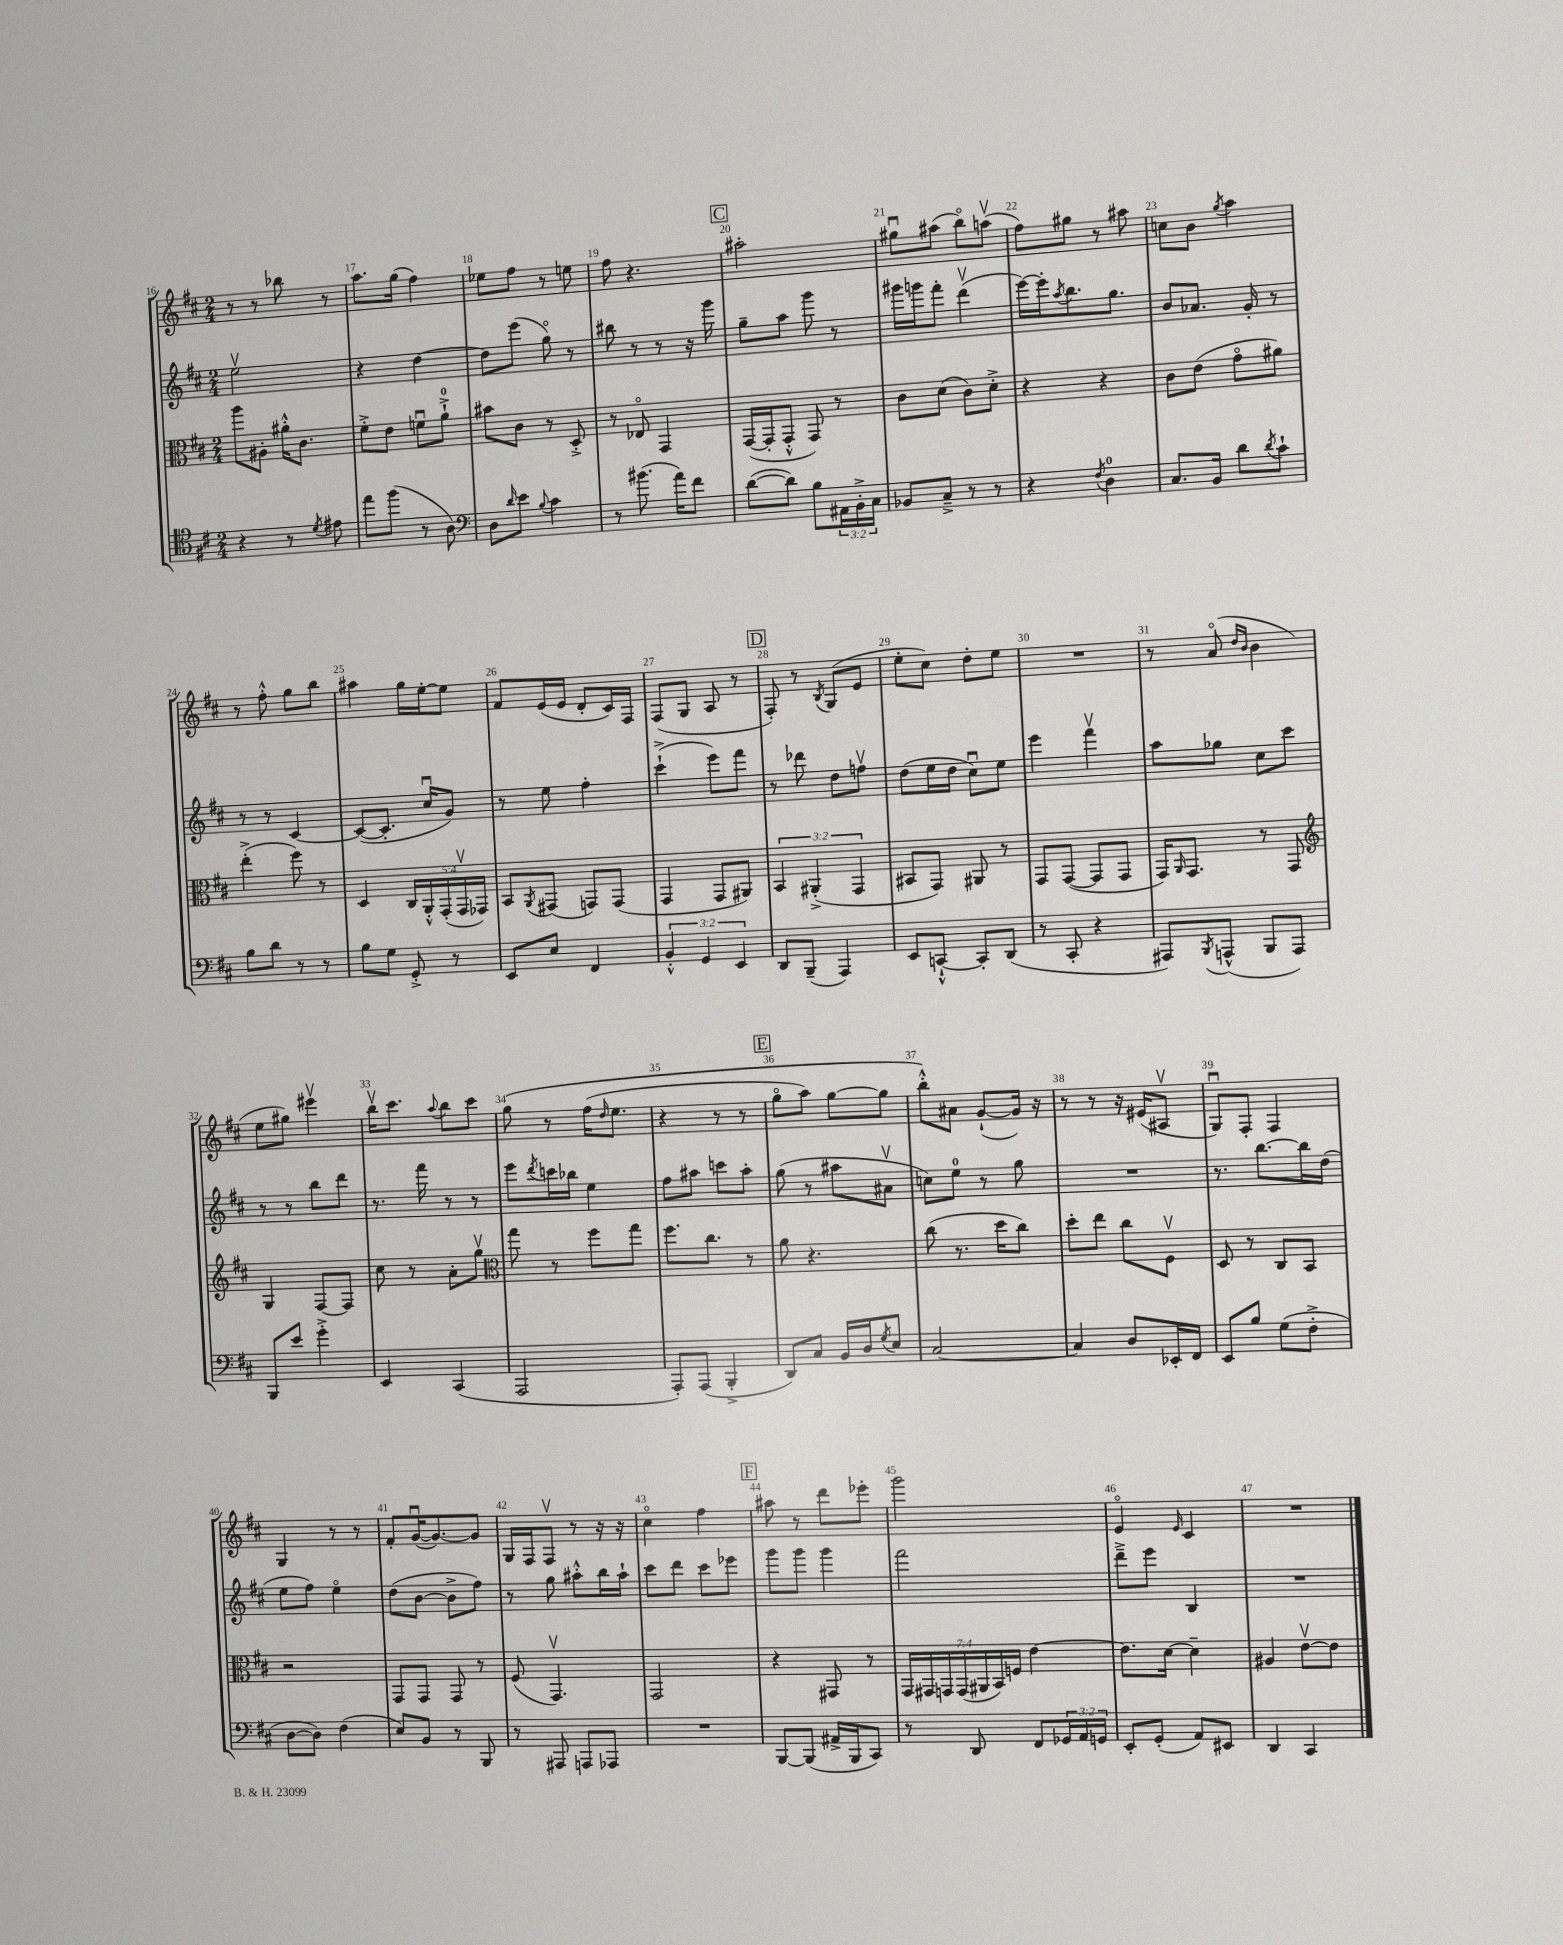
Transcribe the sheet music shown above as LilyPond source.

<<
\new StaffGroup <<
\new Staff = "s0" {
    \clef treble \key d \major \numericTimeSignature \time 2/4
    r8 r8 bes''8 r8 |
    a''8. g''16( fis''4) |
    ees''8 fis''8 r8 e''8 |
    fis''8 r4. |
    \mark \markup { \box "C" } ais''2-. |
    gis''8\downbow ais''8( b''8\flageolet) a''8\upbow( |
    fis''8) gis''8 r8 ais''8 |
    c''8 b'8 \acciaccatura { g''8 } a''4 |
    r8 fis''8-.-^ g''8 b''8 |
    ais''4 g''16 e''16~-. e''8 |
    fis'8 e'16( e'16 d'8-. cis'16) fis16 |
    fis8( g8 a8 r8 |
    \mark \markup { \box "D" } fis8-.) r8 \acciaccatura { b8 } g8( e'8 |
    e''8-. cis''8) d''8-. e''8 |
    R2 |
    r8 a'8\flageolet( \grace { d''16 b'16 } b'4 |
    e''8 gis''8) eis'''4\upbow |
    b''16\upbow cis'''8. \appoggiatura { a''8 } b''8 cis'''8 |
    g''8\( r8 fis''16( \grace { d''16 } e''8. |
    r4 r8 r8 |
    \mark \markup { \box "E" } g''8\flageolet a''8) g''8~ g''8 |
    b''8-.-^\) ais'8 g'8~-!( g'16) r16 |
    r8 r8 r16 eis'16( ais8\upbow |
    g8\downbow) fis8-. fis4 |
    g4 r8 r8 |
    fis'8-. g'16~\downbow( g'8.~) g'8 |
    g16 fis16 fis8\upbow r8 r16 r16 |
    cis''4\flageolet fis''4 |
    \mark \markup { \box "F" } ais''8 r8 d'''8 ees'''8-. |
    g'''2 |
    e'4\flageolet \grace { e'16 } cis'4 |
    R2 \bar "|." |
}
\new Staff = "s1" {
    \clef treble \key d \major \numericTimeSignature \time 2/4
    e''2\upbow |
    r4 d''4~ |
    d''8 e'''8( g''8\flageolet) r8 |
    bis''8 r8 r8 r16 g'''16 |
    \mark \markup { \box "C" } g''8-- a''8 g'''8 r8 |
    gis'''16 g'''16 fis'''8-. d'''4\upbow( |
    e'''16~) e'''16-. \acciaccatura { a''8 } b''8. g''8. |
    b'8 aes'8. g'16-. r8 |
    r8 r8 cis'4~ |
    cis'8~( cis'8.-. cis''16\downbow g'8) |
    r8 e''8 fis''4-. |
    cis'''4-!->( e'''8) fis'''8 |
    \mark \markup { \box "D" } r8 des'''8 d''8 f''8\upbow |
    d''8( e''16 d''16 cis''8\downbow) e''8 |
    e'''4 fis'''4\upbow |
    a''8 ges''8 cis''8 cis'''8 |
    r8 r8 b''8 d'''8 |
    r8. fis'''16 r8 r8 |
    e'''8 \acciaccatura { d'''8 } c'''16 bes''16 e''4 |
    fis''8 ais''8 c'''8 ais''8-. |
    \mark \markup { \box "E" } g''8( r8 ais''8 ais'8\upbow |
    c''8) e''8-0 r8 g''8 |
    R2 |
    r8. b''8.~ b''16 d''16( |
    e''8 fis''8) e''4\flageolet |
    d''8( b'8~ b'8-> fis''8) |
    r8 g''8 ais''8-.-^ b''16 ais''16-! |
    cis'''8 d'''8 cis'''8 ees'''8 |
    \mark \markup { \box "F" } g'''8 g'''8 g'''4 |
    fis'''2 |
    d'''8---> e'''8 b4 |
    R2 \bar "|." |
}
\new Staff = "s2" {
    \clef alto \key d \major \numericTimeSignature \time 2/4 \override Staff.TupletNumber.text = #tuplet-number::calc-fraction-text
    a''8 ais8-. ais'16-.-^ cis'8. |
    fis'8-.-> e'8 f'8\downbow a'8-0-!-> |
    bis'8 cis'8 r8 d8-.-> |
    r8 ees8\flageolet g,4 |
    \mark \markup { \box "C" } g,16~( g,16-. g,8-.-^ g,8) r8 |
    cis'8 d'8( cis'8) d'8-.-> |
    r4 r4 |
    cis'8 e'8( g'8\flageolet ais'8) |
    e''4-.->( fis''8) r8 |
    d4 \tuplet 5/4 { cis16 a,16-.-^ g,16-.( g,16\upbow ges,16) } |
    b,8 \acciaccatura { a,8 } gis,8( g,8) g,8( |
    g,4 g,8 ais,8) |
    \mark \markup { \box "D" } \tuplet 3/2 { b,4 ais,4-.->( g,4 } |
    bis,8 g,8) ais,8 r8 |
    g,8 g,8~( g,8 g,8 |
    g,16) \grace { a,16 } g,8. r8 g,8 |
    \clef treble g4 fis8~ fis8 |
    cis''8 r8 a'8-. g''8\upbow |
    \clef alto g''8 r8 fis''8 g''8 |
    fis''8. cis''8. r8 |
    \mark \markup { \box "E" } a'8 r4. |
    cis''8( r8. d''16 cis''8) |
    d''8-. e''8 cis''8 fis8\upbow |
    d8 r8 cis8 b,8 |
    r2 |
    g,8 g,8 g,8 r8 |
    fis8( g,4.\upbow) |
    g,2 |
    \mark \markup { \box "F" } r4 gis,8 r8 |
    \tuplet 7/4 { g,16 gis,16 g,16 g,16( ais,16 b,16) f16 } e'4~ |
    e'8. d'16~ d'4-- |
    ais4 e'8~\upbow e'8 \bar "|." |
}
\new Staff = "s3" {
    \clef tenor \key d \major \numericTimeSignature \time 2/4 \override Staff.TupletNumber.text = #tuplet-number::calc-fraction-text
    r4 r8 \acciaccatura { d'8 } eis'8 |
    e''8 fis''8( r8 a8) |
    \clef bass d8 \grace { d'16 } e'8 \appoggiatura { b8 } cis'4 |
    r8 bis'8.( a'16) fis'8 |
    \mark \markup { \box "C" } d'8~( d'8) b8 \tuplet 3/2 { ais,16 b,16-.-> cis16 } |
    bes,8 cis8---> r8 r8 |
    r4 \acciaccatura { fis8 } d4-0 |
    cis8. b,16 d'8 \acciaccatura { d'8 } cis'8-! |
    b8 d'8 r8 r8 |
    b8 g8 g,8-.-> r8 |
    e,8 e8 fis,4 |
    \tuplet 3/2 { b,4-.-^ g,4 e,4 } |
    \mark \markup { \box "D" } d,8 b,,8--( a,,4) |
    e,8 c,8~-!-^ c,8-. d,8( |
    r8 cis,8-. r4 |
    ais,,8) \acciaccatura { b,,8 } a,,8-^( b,,8 a,,8) |
    b,,8 e'8 g'4-.-> |
    e,4 cis,4( |
    a,,2 |
    a,,8-.) a,,8( b,,4-.-> |
    \mark \markup { \box "E" } d,8) cis8 b,16 d16 \acciaccatura { g8 } e8 |
    cis2~ |
    cis4 d8 ees,16-. fis,16 |
    e,8 b8 g8( fis8-.-> |
    d8~ d8) fis4( |
    e8) b,8 r8 b,,8 |
    r8 ais,,8 a,,8 aes,,8 |
    R2 |
    \mark \markup { \box "F" } b,,8~ b,,8( ais,16-> b,,16 cis,8) |
    r8 d,8 fis,8 \tuplet 3/2 { ges,16 a,16 g,16 } |
    e,8-. g,8-.( a,8) eis,8 |
    d,4 cis,4 \bar "|." |
}
>>
>>
\layout { \context { \Score currentBarNumber = #16 \override BarNumber.break-visibility = ##(#f #t #t) barNumberVisibility = #all-bar-numbers-visible } }
